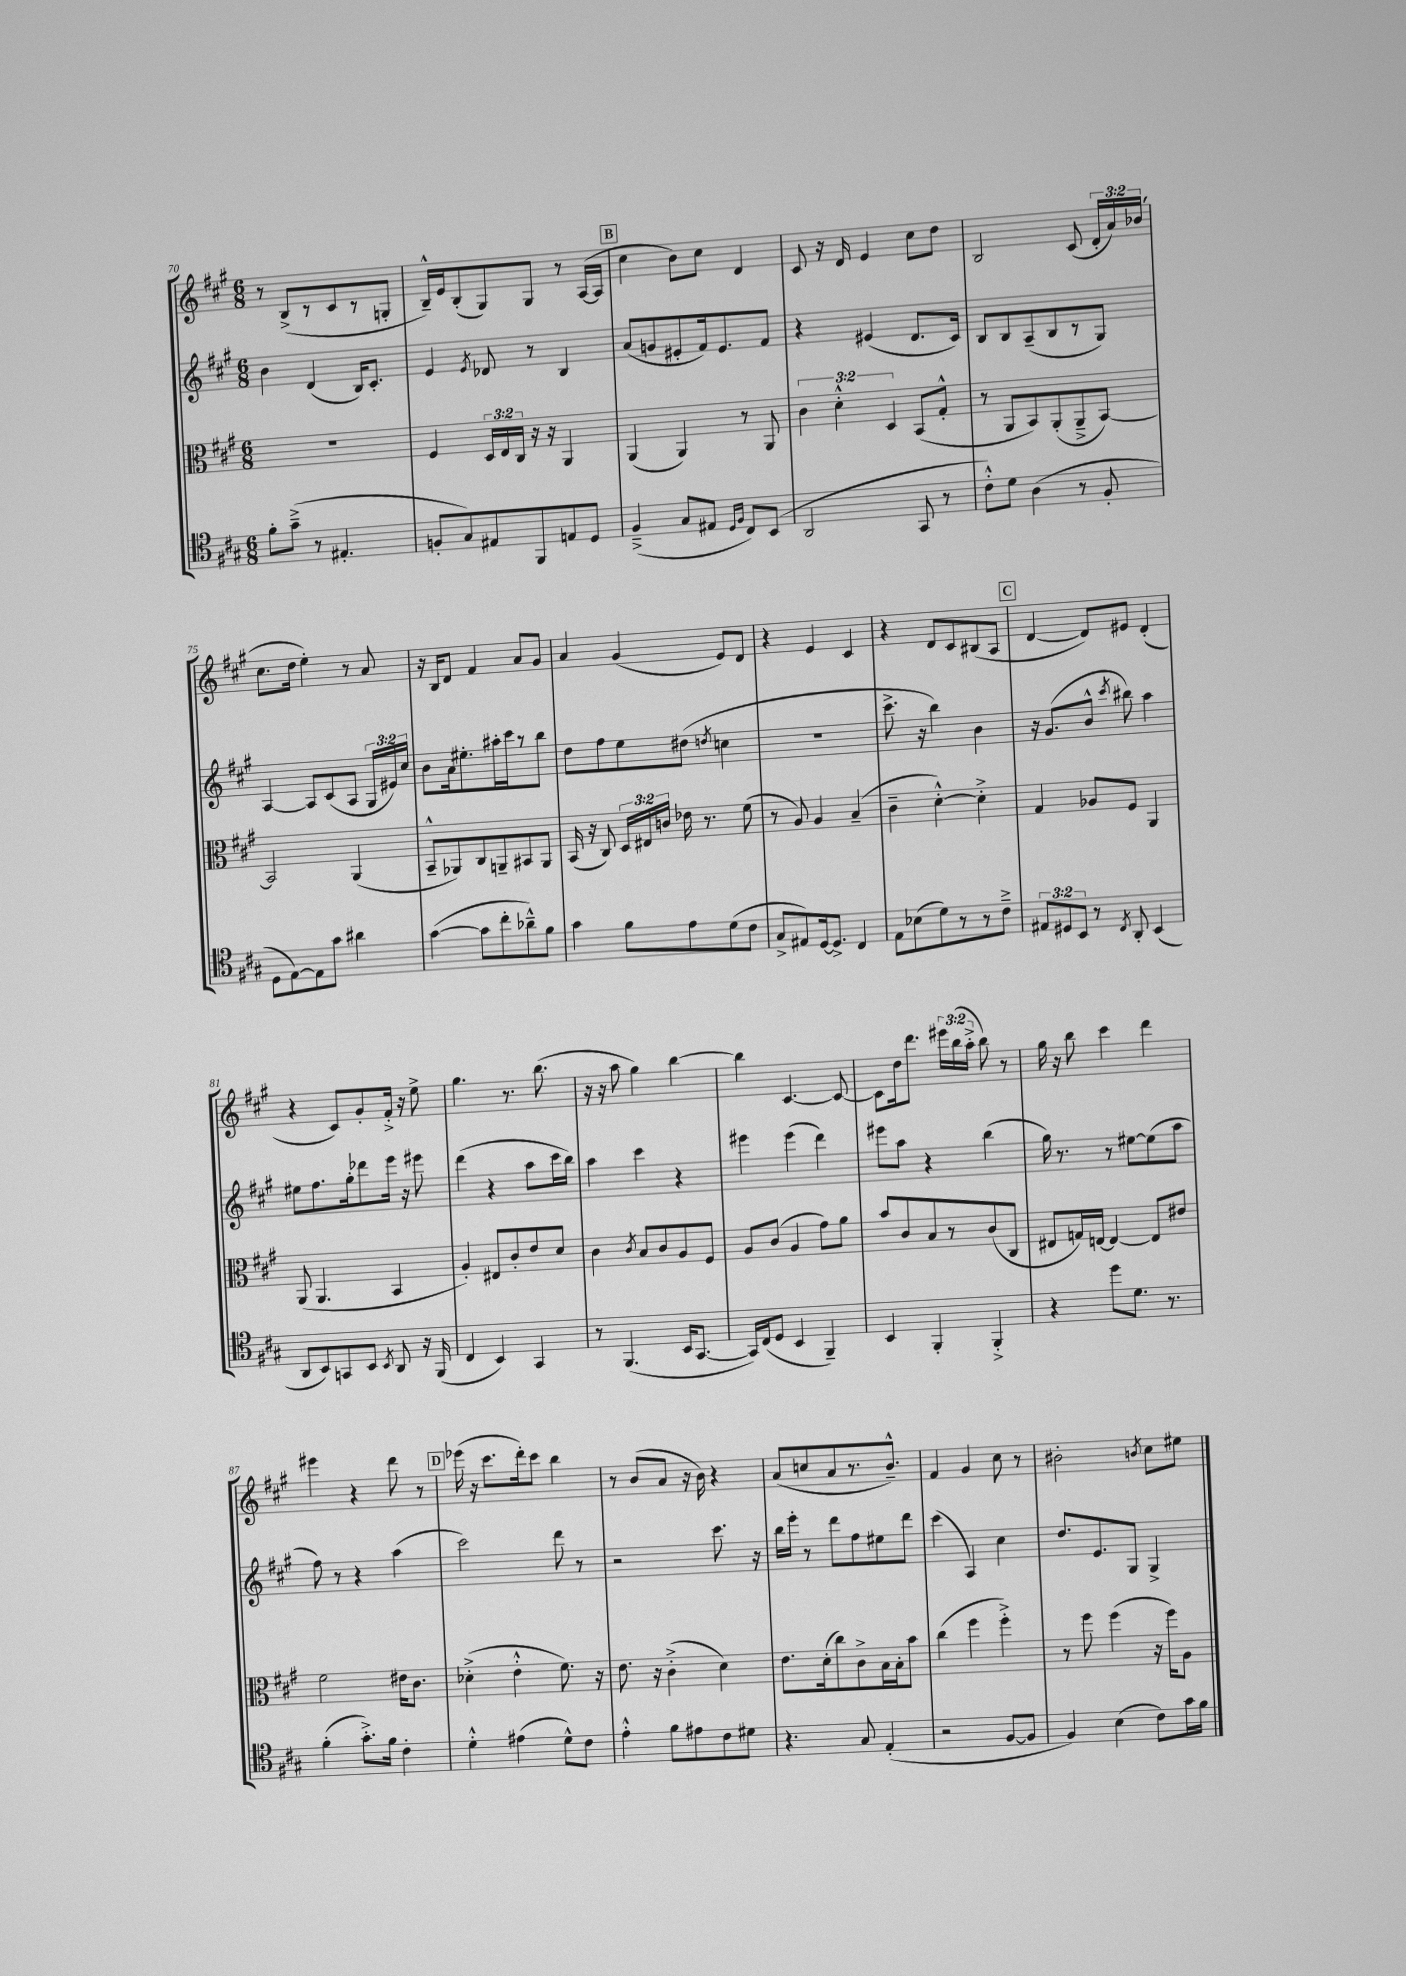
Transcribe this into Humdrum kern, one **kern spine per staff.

**kern	**kern	**kern	**kern
*staff4	*staff3	*staff2	*staff1
*clefC4	*clefC3	*clefG2	*clefG2
*k[f#c#g#]	*k[f#c#g#]	*k[f#c#g#]	*k[f#c#g#]
*M6/8	*M6/8	*M6/8	*M6/8
8f#'	2.r	4b	8r
(8g#~^	.	.	(8B^
8r	.	(4d	8r
4.E#'	.	.	8c#
.	.	16B)	8r
.	.	8.c#'	.
.	.	.	8G'
=	=	=	=
8F'	4F#	4e	16B~^^)
.	.	.	16e
8G#)	.	.	(8B'
.	.	8qe	.
8E#	24D	8d-	8G#)
.	24E	.	.
.	24C#	.	.
8FF#	16r	8r	8G#
.	16r	.	.
8E	4AA	4B	8r
8D	.	.	([16A
.	.	.	16A]
=	=	=	=
(4F#~^	(4AA	(8a	4cc#
.	.	8g	.
8G#	4AA)	8e#'	8b)
8E#	.	16f#)	8cc#
.	.	8.e#	.
16qqD	.	.	.
16qqF#	.	.	.
8C#)	8r	.	4d
(8BB	8AA	8f#	.
=	=	=	=
2AA	6c#	4r	8c#
.	.	.	16r
.	6d'^^	.	.
.	.	.	16d
.	.	(4e#	4e
.	6D	.	.
8GG#	(8BB	8.d	8cc#
8r	8G#'^^	.	8dd
.	.	16c#)	.
=	=	=	=
8c#'^^)	8r	8B	2B
8d	8AA	8B	.
(4A	8BB)	(8A~	.
.	(8AA'	8B	.
8r	8AA~^	8r	(8c#
8F#'	[8BB)	8G#)	24d'
.	.	.	24a)
.	.	.	(24b-
=	=	=	=
8D	2BB]	[4A	8.cc#
[8E)	.	.	.
.	.	.	16dd
8E]	.	8A]	4ee')
8g#	.	(8c#	.
4a#	(4AA	8A	8r
.	.	24G#	8a
.	.	24e#)	.
.	.	24cc#	.
=	=	=	=
([4g#	8BB~^^	8b	16r
.	.	.	16B
.	8AA-)	16a	8d
.	.	8.ee#'	.
8g#]	8C#	.	4f#
8cc#'	8AA~	16aa#'	.
.	.	16ccc#	.
8a-~^^)	8BB#	8r	8a
8f#	8AA	8bb	8g#
=	=	=	=
4g#	(16BB	8dd	4a
.	16r	.	.
.	8C#)	8ff#	.
8f#	24D	8ee	(4g#
.	24E#	.	.
.	24c	.	.
8e	16e-	(8dd#	.
.	8.r	.	.
.	.	8qdd	.
(8d	.	4cc	8e)
8c#	(8f#	.	8d
=	=	=	=
8G#^	8r	2.r	4r
8E#)	8A)	.	.
[16D	4A	.	4e
8.D^]	.	.	.
4C#	(4B~	.	4c#
=	=	=	=
8E	4c#~	8.ccc#^	4r
(8B-	.	.	.
.	.	16r	.
8d)	[4d'^^)	4bb)	8d
8r	.	.	8c#
8r	4d'^]	4b	(8B#
8c#~^	.	.	8A
=	=	=	=
12E#	4G#	16r	[4d
.	.	(8.g#	.
12D#	.	.	.
12BB	.	.	.
8r	8A-	8b^^	8d])
8qC#	.	8qccc#	.
8AA'	8F#	8bb#)	8e#
(4BB	4AA	4aa	(4d'
=	=	=	=
8AA	(8AA	8ee#	4r
8BB)	4.AA	8.ff#	.
8GG	.	.	8c#)
.	.	16gg#'	.
8BB	.	8ddd-	8g#'
8qBB	.	.	.
8AA	4BB	16eee	16f#'^
.	.	16r	16r
16r	.	8eee#	8ee^
(16FF#	.	.	.
=	=	=	=
4C#	4A')	(4ddd	4.gg#
4BB)	8E#	4r	.
.	8c#'	.	8.r
4GG#	8e	8aa	.
.	.	.	(8.bb
.	8d	16ccc#	.
.	.	16bb)	.
=	=	=	=
8r	4c#	4aa	16r
.	.	.	16r
(4.FF#	.	.	8aa
.	8qc#	.	.
.	8B	4ccc#	4gg#)
.	8c#	.	.
16BB	8A	4r	[4bb
[8.GG#	.	.	.
.	8F#	.	.
=	=	=	=
16GG#])	8A	4eee#	4bb]
(16C#	.	.	.
8D	(8c#	.	.
4BB	4A	(4eee#	[4.c#
4FF#~)	8g#)	4ddd)	.
.	8a	.	8c#_
=	=	=	=
4BB	8b	8eee#	8c#]
.	8c#	8aa	16dd
.	.	.	8.ddd
4FF#'	8B	4r	.
.	8r	.	24eee#
.	.	.	(24bb
.	.	.	24aa'^
4FF#'^	(8c#	(4bb	8bb)
.	8C#	.	8r
=	=	=	=
4r	8E#	16gg#)	16gg#
.	.	8.r	16r
.	16G)	.	8bb
.	[16E	.	.
8dd	4E_	8r	4ccc#
8.d	.	[8ee#	.
.	8E]	(8ee#]	4ddd
8.r	.	.	.
.	8e#	8aa	.
=	=	=	=
(4f#'	2f#	8ff#)	4eee#
.	.	8r	.
8.g#'^)	.	4r	4r
16f#	.	.	.
4c#'	16e#	(4aa	8ddd
.	8.c#	.	.
.	.	.	8r
=	=	=	=
4d'^^	(4d-'^	2ccc#)	(16eee-
.	.	.	16r
.	.	.	8.ccc#
(4e#	4e'^^	.	.
.	.	.	16ddd')
.	.	.	8ccc#
8d^^)	8.f#)	8ddd	4bb
8c#	.	8r	.
.	16r	.	.
=	=	=	=
4e'^^	8.e	2r	8r
.	.	.	(8b
.	16r	.	.
8f#	(4c#'^	.	8a
8e#	.	.	16r
.	.	.	16b)
8c#	4d)	8.ccc#	4r
8d#	.	.	.
.	.	16r	.
=	=	=	=
4.r	8.e	16bb	(8a
.	.	16eee'	.
.	.	8r	8cc
.	(16d'	.	.
.	8cc#)	8ddd	8a
8G#	8c#^	8ff#	8.r
(4E'	16B	8ee#	.
.	16B'	.	8.b~^^)
.	8b	8ddd	.
=	=	=	=
2r	(4cc#	(4ccc#	4f#
.	4ff#	4A)	4g#
[8F#	4ff#'^)	4cc#	8cc#
8F#]	.	.	8r
=	=	=	=
4F#)	8r	8.dd	2b#'
.	8ff#	.	.
.	.	8.e	.
(4B	(4ff#	.	.
.	.	8G#	.
.	.	.	8qb
8c#)	16r	4G#^	8cc#
.	16ff#)	.	.
16g#	8A	.	8ee#
16f#	.	.	.
==	==	==	==
*-	*-	*-	*-
